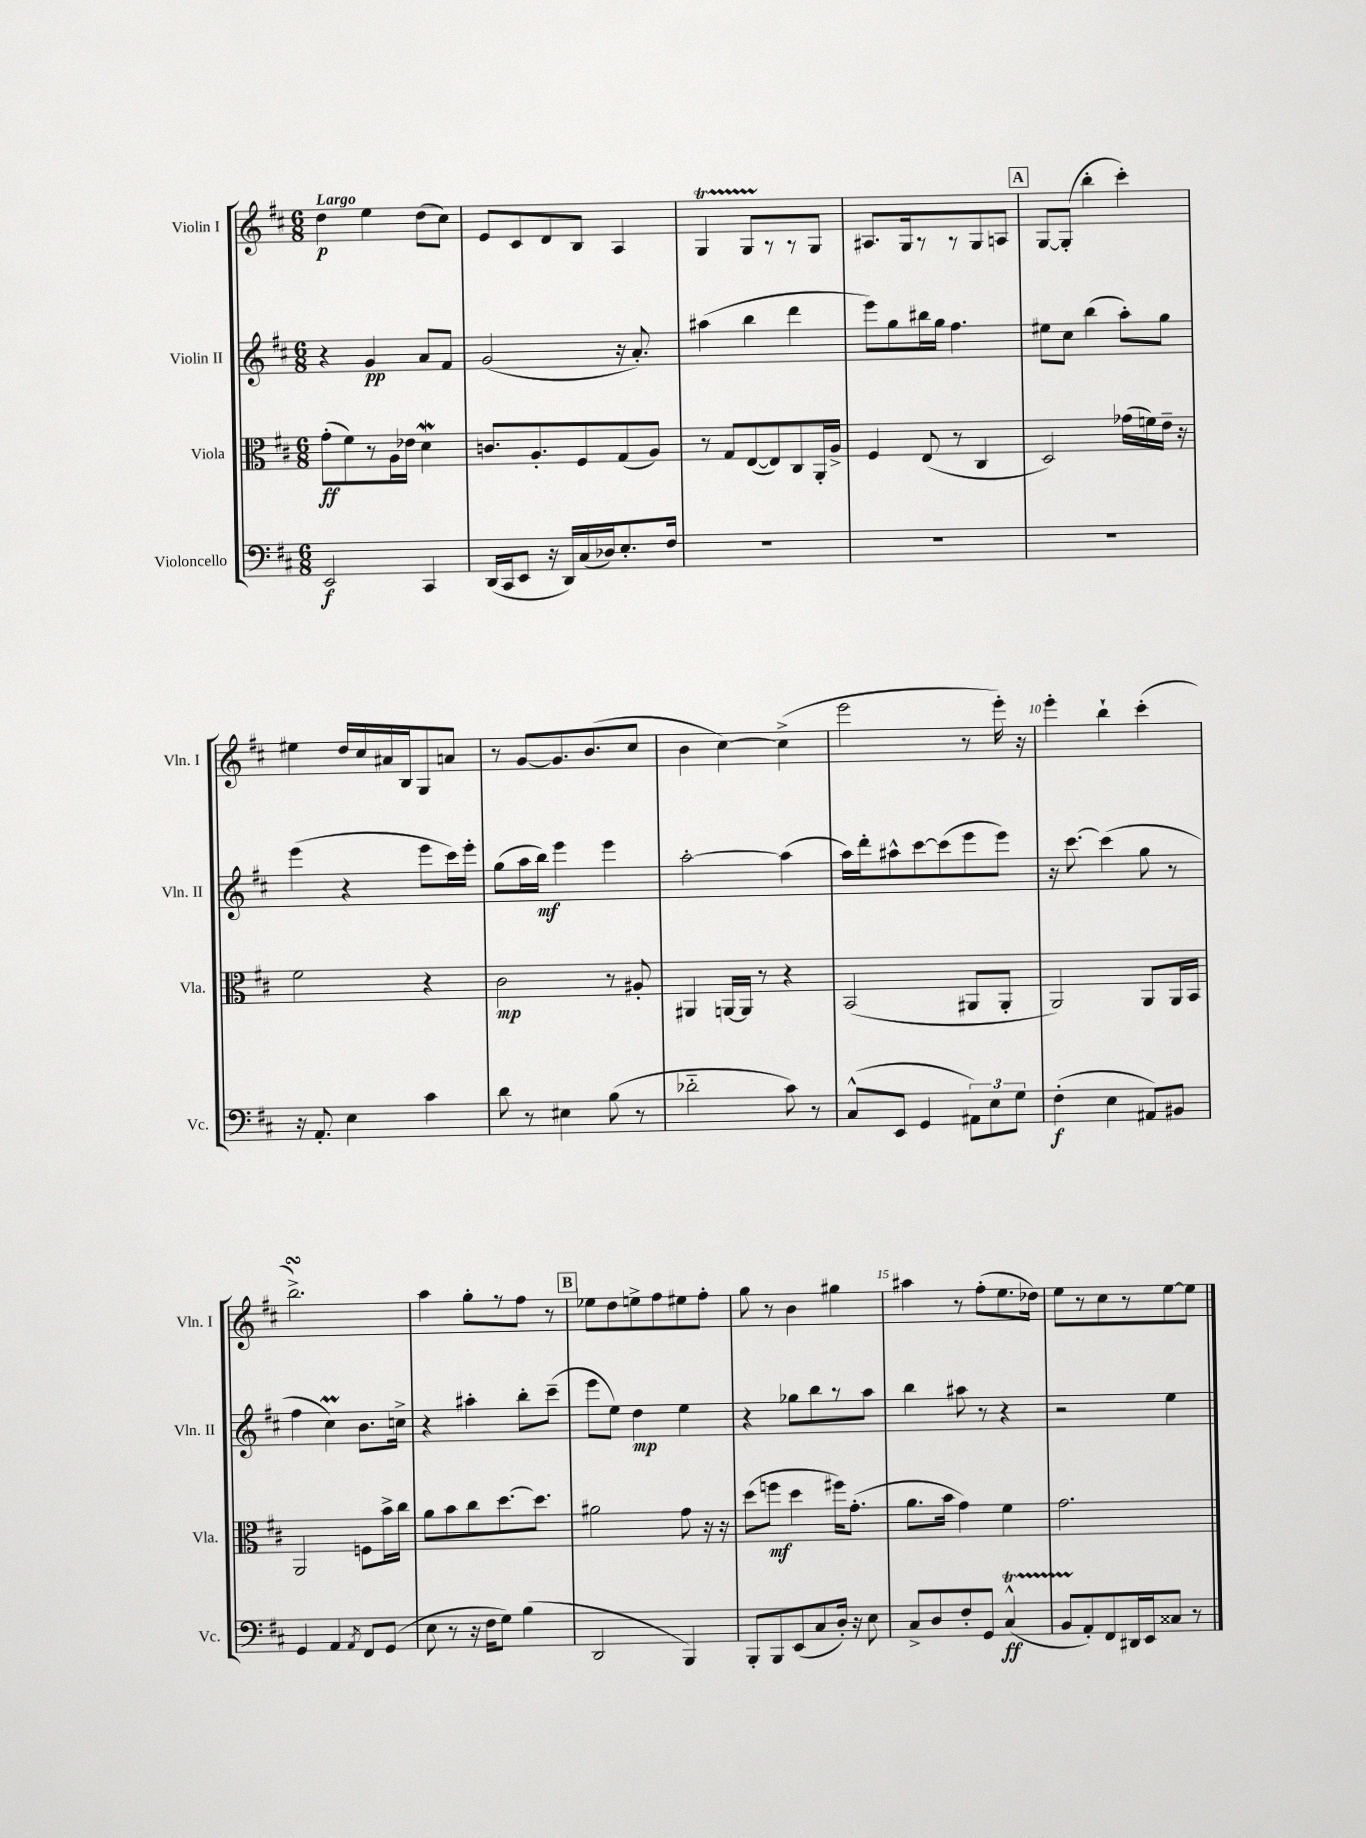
<<
\new StaffGroup <<
\new Staff = "s0" \with { instrumentName = "Violin I" shortInstrumentName = "Vln. I" } {
    \clef treble \key d \major \numericTimeSignature \time 6/8 \tempo "Largo"
    \autoBeamOff d''4\p e''4 d''8[( cis''8]) |
    e'8[ cis'8 d'8 b8] a4 |
    g4\startTrillSpan g8[ r8\stopTrillSpan r8 g8] |
    ais8.[ g16 r8 r8 g8 a8] |
    \mark \markup { \box "A" } g8[~ g8]-.( b''4-. cis'''4-.) |
    eis''4 d''16[ cis''16 ais'16 b16 g8 a'8] |
    r8 g'8[~ g'8. b'8.( cis''8] |
    b'4 cis''4~) cis''4->( |
    e'''2 r8 e'''16-.) r16 |
    e'''4-. b''4-! cis'''4-.( |
    b''2.->\turn) |
    a''4 g''8[-. r8 fis''8] r8 |
    \mark \markup { \box "B" } ees''8[ d''8 e''8-> fis''8 eis''8 fis''8]-. |
    g''8 r8 b'4 gis''4 |
    ais''4 r8 fis''8[-.( e''8. des''16]) |
    e''8[ r8 cis''8 r8 e''8~ e''8] \bar "|." |
}
\new Staff = "s1" \with { instrumentName = "Violin II" shortInstrumentName = "Vln. II" } {
    \clef treble \key d \major \numericTimeSignature \time 6/8
    \autoBeamOff r4 g'4\pp a'8[ fis'8] |
    g'2( r16 a'8.-.) |
    ais''4( b''4 d'''4 |
    e'''8[) g''8 bis''16 g''16] fis''4. |
    \mark \markup { \box "A" } eis''8[ cis''8] b''4( a''8[-.) g''8] |
    e'''4( r4 e'''8[ cis'''16) e'''16]-. |
    g''8[( a''16 b''16]\mf) e'''4 e'''4 |
    a''2~-. a''4( |
    a''16[) d'''16-. ais''8-^ cis'''8~ cis'''8( e'''8 e'''8]) |
    r16 cis'''8.~ cis'''4( g''8 r8 |
    fis''4 cis''4\prall) b'8.[ c''16]-> |
    r4 ais''4-. b''8[-. cis'''8]--( |
    \mark \markup { \box "B" } e'''8[ e''8]) d''4\mp e''4 |
    r4 ges''8[ b''8 r8 a''8] |
    b''4 ais''8 r8 r4 |
    r2 e''4 \bar "|." |
}
\new Staff = "s2" \with { instrumentName = "Viola" shortInstrumentName = "Vla." } {
    \clef alto \key d \major \numericTimeSignature \time 6/8
    \autoBeamOff g'8[-.\ff( fis'8) r8 a16 ees'16] d'4\mordent |
    c'8.[ a8.-. fis8 g8( a8]) |
    r8 g8[ e8~( e8) cis8 a,16-. a16]-> |
    fis4 e8( r8 cis4 |
    \mark \markup { \box "A" } d2) ges'16[( f'16) e'16]-- r16 |
    fis'2 r4 |
    cis'2\mp r8 ais8-. |
    ais,4 a,16[~ a,16] r8 r4 |
    b,2( ais,8[ ais,8]-. |
    a,2) a,8[ a,16 b,16] |
    a,2 f8[ b'16-> cis''16] |
    a'8[ b'8 cis''8 d''8.~ d''8.] |
    \mark \markup { \box "B" } ais'2 g'8 r16 r16 |
    d''8[( f''8]\mf d''4 fis''16[) g'8.]-.( |
    a'8.[ b'16] g'4) fis'4 |
    g'2. \bar "|." |
}
\new Staff = "s3" \with { instrumentName = "Violoncello" shortInstrumentName = "Vc." } {
    \clef bass \key d \major \numericTimeSignature \time 6/8
    \autoBeamOff e,2\f cis,4 |
    d,16[( cis,16 e,8] r16 d,16[) cis16( des16) e8.-. fis16] |
    R2. |
    R2. |
    \mark \markup { \box "A" } R2. |
    r16 a,8.-. e4 cis'4 |
    d'8 r8 eis4 b8( r8 |
    des'2-_ cis'8) r8 |
    cis8[-^( e,8] g,4 \tuplet 3/2 { ais,8[) e8 g8] } |
    fis4-.\f( e4 ais,8[) bis,8] |
    g,4 a,4 \acciaccatura { a,8 } fis,8[ g,8]( |
    e8 r8 r16 fis16[ g8]) b4( |
    \mark \markup { \box "B" } d,2 b,,4) |
    b,,8[-. b,,8 e,8( cis8 d16]-.) r16 e8 |
    cis8[-> d8 fis8-. g,8] cis4-^\startTrillSpan\ff( |
    b,8[ a,8-.\stopTrillSpan) fis,8 dis,16 e,16 cisis8] r8 \bar "|." |
}
>>
>>
\layout { \context { \Score \override BarNumber.break-visibility = ##(#f #t #t) barNumberVisibility = #(every-nth-bar-number-visible 5) } }
